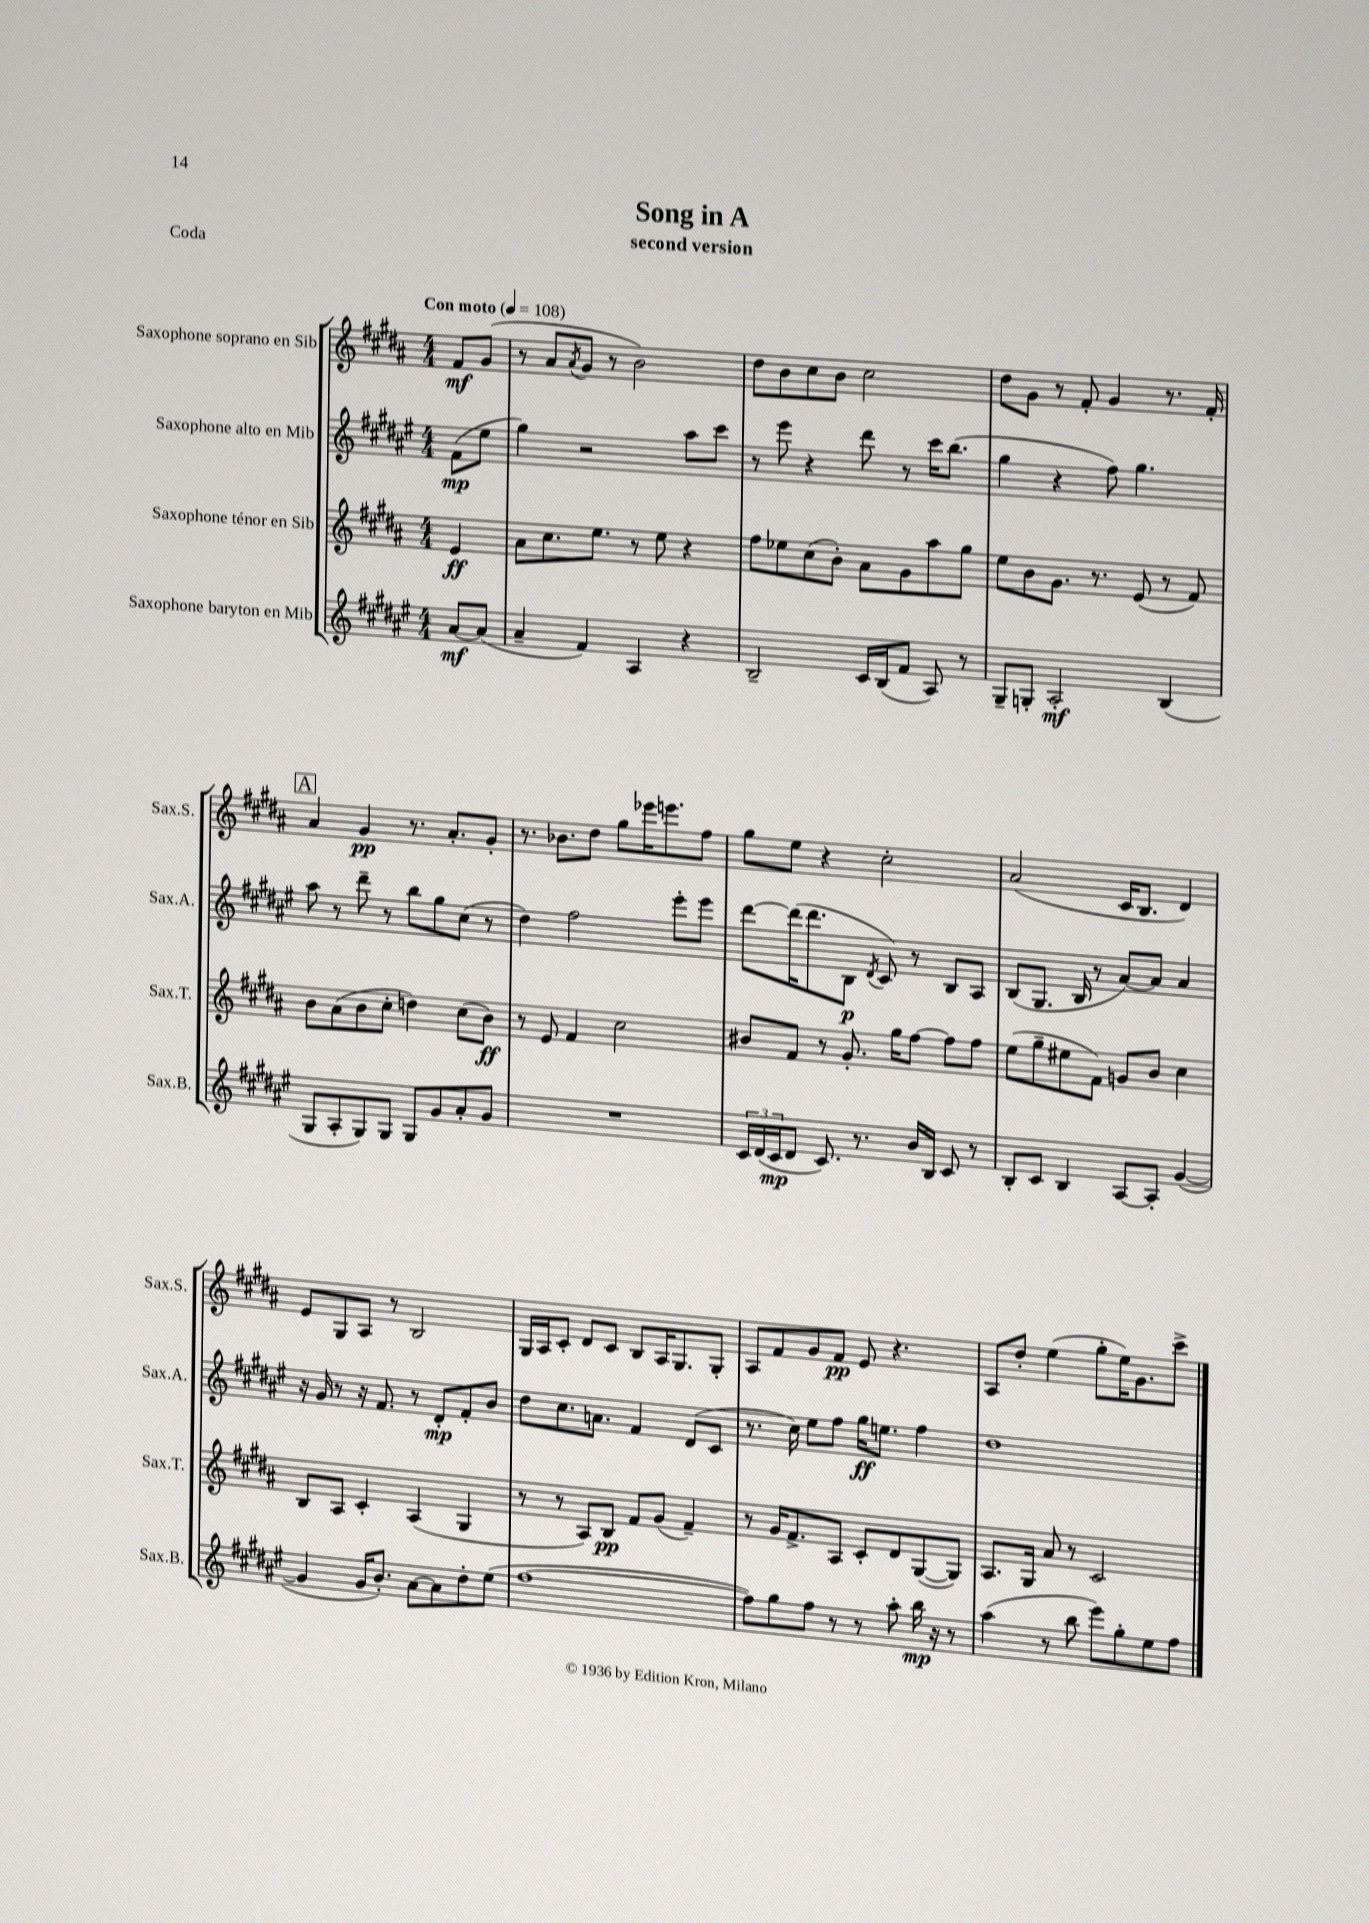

**kern	**dynam	**kern	**dynam	**kern	**dynam	**kern	**dynam
*part4	*part4	*part3	*part3	*part2	*part2	*part1	*part1
*staff4	*staff4	*staff3	*staff3	*staff2	*staff2	*staff1	*staff1
*I"Saxophone baryton en Mib	*	*I"Saxophone ténor en Sib	*	*I"Saxophone alto en Mib	*	*I"Saxophone soprano en Sib	*
*I'Sax.B.	*	*I'Sax.T.	*	*I'Sax.A.	*	*I'Sax.S.	*
*clefG2	*	*clefG2	*	*clefG2	*	*clefG2	*
*k[f#c#g#d#a#e#]	*	*k[f#c#g#d#a#]	*	*k[f#c#g#d#a#e#]	*	*k[f#c#g#d#a#]	*
*M4/4	*	*M4/4	*	*M4/4	*	*M4/4	*
*MM108	*	*MM108	*	*MM108	*	*MM108	*
=	=	=	=	=	=	=	=
!	!	!	!	!	!	!LO:TX:a:B:t=Con moto	!
[8a#/L	mf	4e/	ff	(8f#\L	mp	8f#/L	mf
(8a#/J]	.	.	.	8ee#\J	.	(8g#/J	.
=1	=1	=1	=1	=1	=1	=1	=1
4a#~/	.	8a#\L	.	4gg#\)	.	8r	.
.	.	8.cc#\	.	.	.	8a#/L	.
.	.	.	.	.	.	8qa#/	.
4f#/)	.	.	.	2r	.	8g#/J	.
.	.	8.ee\J	.	.	.	.	.
.	.	.	.	.	.	8r	.
4A#/	.	8r	.	.	.	2b\)	.
.	.	8ee\	.	.	.	.	.
4r	.	4r	.	8aa#\L	.	.	.
.	.	.	.	8ccc#\J	.	.	.
=2	=2	=2	=2	=2	=2	=2	=2
2B~/	.	8ff#\L	.	8r	.	8dd#\L	.
.	.	8ee-X\	.	8eee#\	.	8b\	.
.	.	(8cc#\	.	4r	.	8cc#\	.
.	.	8b'\J)	.	.	.	8b\J	.
16c#/LL	.	8a#\L	.	8ddd#\	.	2cc#\	.
(16B/J	.	.	.	.	.	.	.
8f#/J	.	8g#\	.	8r	.	.	.
8A#/)	.	8aa#\	.	16ccc#\KL	.	.	.
.	.	.	.	(8.bb\J	.	.	.
8r	.	8gg#\J	.	.	.	.	.
=3	=3	=3	=3	=3	=3	=3	=3
8G#~/L	.	8ee\L	.	4gg#\	.	8dd#\L	.
8Gn'/J	.	8b\	.	.	.	8g#\J	.
2A#'/	mf	8.g#\J	.	4r	.	8r	.
.	.	.	.	.	.	8f#'/	.
.	.	8.r	.	.	.	.	.
.	.	.	.	8ff#\)	.	4g#/	.
.	.	(8e/	.	4.gg#\	.	.	.
(4B/	.	8r	.	.	.	8.r	.
.	.	8f#/)	.	.	.	.	.
.	.	.	.	.	.	16f#'/	.
!!LO:LB:g=z
!!LO:REH:place=s1:t=A
=4	=4	=4	=4	=4	=4	=4	=4
8G#/L	.	8b\L	.	8aa#\	.	4a#/	.
8A#'/	.	(8a#\	.	8r	.	.	.
8G#/)	.	8b\	.	8ddd#~\	.	4g#/	pp
8G#/J	.	8cc#'\J	.	8r	.	.	.
8G#/L	.	4ddn\)	.	8bb\L	.	8.r	.
8g#/	.	.	.	8gg#\	.	.	.
.	.	.	.	.	.	8.a#'/L	.
8a#'/	.	(8cc#\L	.	(8cc#\J	.	.	.
8g#/J	.	8b\J)	ff	8r	.	8g#'/J	.
=5	=5	=5	=5	=5	=5	=5	=5
1r	.	8r	.	4dd#\)	.	8.r	.
.	.	8e/	.	.	.	.	.
.	.	.	.	.	.	8.b-X\L	.
.	.	4f#/	.	2ff#\	.	.	.
.	.	.	.	.	.	8dd#\J	.
.	.	2cc#\	.	.	.	8gg#\L	.
.	.	.	.	.	.	16eee-X\K	.
.	.	.	.	.	.	8.eeen\	.
.	.	.	.	8eee#'\L	.	.	.
.	.	.	.	8eee#\J	.	8ff#\J	.
=6	=6	=6	=6	=6	=6	=6	=6
24c#/LL	.	8b#X/L	.	[8ddd#\L	.	8gg#\L	.
(24d#/	.	.	.	.	.	.	.
24c#/J	mp	.	.	.	.	.	.
8d#/J	.	8f#/J	.	(16ddd#\K]	.	8ee\J	.
.	.	.	.	8.ddd#\	.	.	.
8.c#/)	.	8r	.	.	.	4r	.
.	.	8.g#'/	.	8B\J	p	.	.
8.r	.	.	.	.	.	.	.
.	.	.	.	8qd#/	.	.	.
.	.	.	.	8c#/)	.	2cc#'\	.
.	.	16gg#\KL	.	.	.	.	.
16b/LL	.	[8ff#\J	.	8r	.	.	.
16B/JJ	.	.	.	.	.	.	.
8c#/	.	8ff#\L]	.	8B/L	.	.	.
8r	.	8ff#\J	.	8A#/J	.	.	.
=7	=7	=7	=7	=7	=7	=7	=7
8B'/L	.	(8ee\L	.	(8B/L	.	(2a#/	.
8c#/J	.	8gg#~\	.	8.G#/J	.	.	.
4B/	.	8ee#X\	.	.	.	.	.
.	.	.	.	16B/	.	.	.
.	.	8f#\J)	.	8r	.	.	.
[8A#/L	.	8gn/L	.	[8a#/L)	.	16c#/KL	.
.	.	.	.	.	.	8.B/J	.
8A#'/J]	.	8b/J	.	8a#/J]	.	.	.
([4g#/	.	4cc#\	.	4a#/	.	4d#/)	.
!!LO:LB:g=z
=8	=8	=8	=8	=8	=8	=8	=8
4g#/]	.	8B/L	.	16r	.	8e/L	.
.	.	.	.	16g#/	.	.	.
.	.	8A#/J	.	8r	.	8G#/	.
16g#/KL	.	4c#'/	.	16r	.	8A#/J	.
8.b'/J)	.	.	.	8.f#/	.	.	.
.	.	.	.	.	.	8r	.
[8a#\L	.	(4A#/	.	8r	.	2B/	.
8a#\]	.	.	.	8d#'/L	mp	.	.
8dd#'\	.	4G#/	.	8f#'/	.	.	.
(8ee#\J	.	.	.	8b/J	.	.	.
=9	=9	=9	=9	=9	=9	=9	=9
[1ff#	.	8r	.	8dd#\L	.	16G#/LL	.
.	.	.	.	.	.	16A#/J	.
.	.	8r	.	8.cc#\	.	8c#'/J	.
.	.	8A#/L)	.	.	.	8d#/L	.
.	.	.	.	8.an\J	.	.	.
.	.	8B/J	pp	.	.	8c#/J	.
.	.	8f#/L	.	4f#/	.	8B/L	.
.	.	(8g#/J	.	.	.	16A#/K	.
.	.	.	.	.	.	8.G#/	.
.	.	4f#~/)	.	(8d#/L	.	.	.
.	.	.	.	8c#/J	.	8G#'/J	.
=10	=10	=10	=10	=10	=10	=10	=10
8ff#\L])	.	8r	.	8.r	.	8A#/L	.
8gg#\	.	16g#/KL	.	.	.	8f#/	.
.	.	8.f#^/	.	16cc#\)	.	.	.
8ff#\J	.	.	.	8ee#\L	.	8g#/	.
8r	.	8A#/J	.	8ff#\J	.	8f#/J	pp
8r	.	8c#'/L	.	16gg#\KL	ff	8e/	.
.	.	.	.	8.een\J	.	.	.
8aa#'\	.	8d#/	.	.	.	4.r	.
16bb\	mp	([8G#/	.	4ff#\	.	.	.
16r	.	.	.	.	.	.	.
8r	.	8G#/J])	.	.	.	.	.
=11	=11	=11	=11	=11	=11	=11	=11
(4aa#\	.	8.A#/L	.	1dd#	.	8A#/L	.
.	.	.	.	.	.	8dd#'/J	.
.	.	16G#/Jk	.	.	.	.	.
8r	.	8a#/	.	.	.	(4ee\	.
8bb\	.	8r	.	.	.	.	.
8eee#\L)	.	2c#/	.	.	.	8gg#'\L	.
8gg#'\	.	.	.	.	.	16ee\K)	.
.	.	.	.	.	.	8.g#\	.
8ee#\	.	.	.	.	.	.	.
8ff#\J	.	.	.	.	.	8ccc#^\J	.
==	==	==	==	==	==	==	==
*-	*-	*-	*-	*-	*-	*-	*-
